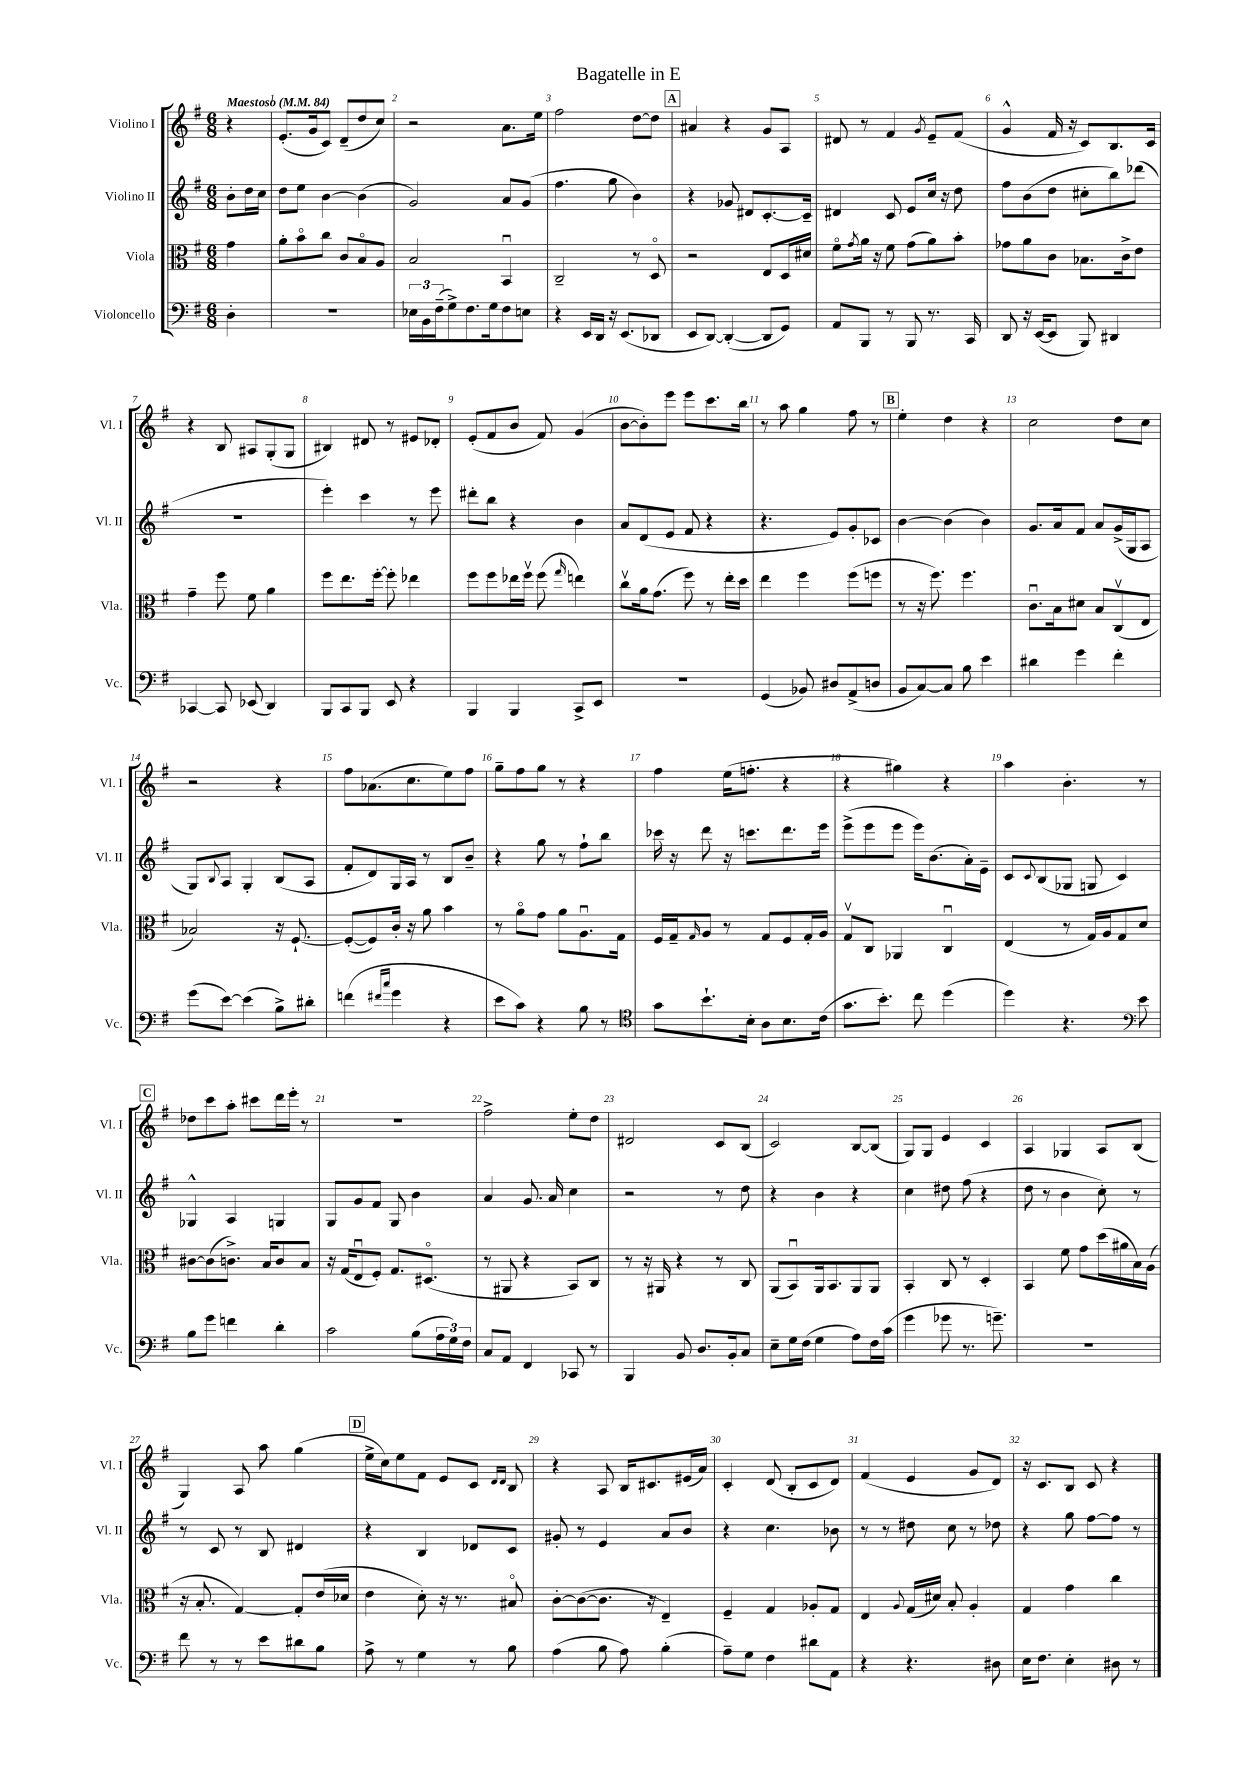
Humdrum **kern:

**kern	**kern	**kern	**kern
*staff4	*staff3	*staff2	*staff1
*clefF4	*clefC3	*clefG2	*clefG2
*k[f#]	*k[f#]	*k[f#]	*k[f#]
*M6/8	*M6/8	*M6/8	*M6/8
*MM84	*MM84	*MM84	*MM84
4D'	4g	8b'	4r
.	.	16dd	.
.	.	16cc	.
=	=	=	=
2.r	8a'	8dd	(8.e'
.	8bo	8ee	.
.	.	.	16g
.	8cc	[4b	8c)
.	8c	.	(8d~
.	8Bo	(4b]	8dd
.	8A	.	8cc)
=	=	=	=
24E-	2B	2g)	2r
24BB	.	.	.
(24F#~	.	.	.
8G^)	.	.	.
8.F#	.	.	.
16G	.	.	.
8F#	4BBu	8a	8.a
8E	.	(8g	.
.	.	.	16ee
=	=	=	=
4r	2C~	4.ff#	2ff#
16EE	.	.	.
16DD	.	.	.
16r	.	8gg	.
(8.EE	.	.	.
.	8r	4b)	[8dd
8DD-	8Do	.	8dd]
=	=	=	=
8EE	2r	4r	4a#
[8DD)	.	.	.
(4DD'_	.	8g-	4r
.	.	8d#	.
8DD]	8E	[8.c'	8g
8GG)	16D	.	8A
.	16d#	16c~]	.
=	=	=	=
8AA	8f#o	4d#	8d#
.	8qg	.	.
8BBB	16a	.	8r
.	16r	.	.
8r	8f#	8c	4f#
8BBB	(8g	8e	.
.	.	.	8qg
8.r	8a)	16cc	8e~
.	.	16r	.
.	8b'	8dd	(8f#
16CC	.	.	.
=	=	=	=
8DD	8g-	8ff#	4g^^
16r	8a	(8b	.
([16EE	.	.	.
8EE]	8c	8dd	16f#
.	.	.	16r
8BBB)	8.B-	8cc#'	8c)
4DD#	.	8bb)	8.B
.	16c^	.	.
.	8e	(8ddd-	.
.	.	.	16c
=	=	=	=
[4CC-	4g~	2.r	4r
8CC-]	8ff#	.	8B
(8EE-	8f#	.	8A#
4DD)	4a	.	(8G'
.	.	.	8G
=	=	=	=
8BBB	8ff#	4eee')	4B#)
8CC	8.ee	.	.
8BBB	.	4ccc	8d#
.	[16ff#'	.	.
8EE	8ff#']	.	8r
4r	4ee-	8r	8e#
.	.	8eee	8d-'
=	=	=	=
4BBB	8ff#	8ddd#'	(8e'
.	8ff#	8bb	8f#
4BBB	16ee-	4r	8b
.	16ff#v	.	.
.	(8ff#	.	8f#)
.	16qqgg	.	.
8CC^	4ee)	4b	(4g
8EE	.	.	.
=	=	=	=
2.r	8ccv	8a	[8b
.	16a	(8d	8b'])
.	(8.g	.	.
.	.	8e	8eee
.	8ff#)	8f#	8eee
.	8r	4r	8.ccc
.	16ee'	.	.
.	16dd	.	16bb
=	=	=	=
(4GG	4ee	4.r	8r
.	.	.	8aa
8BB-)	4ff#	.	4gg
8D#	.	8e)	.
(8AA^	(8ff#	8g'	8ff#
8D	8ff	8c-	8r
=	=	=	=
8BB	8r	[4b	4ee'
[8C)	16r	.	.
.	8.ff#)	.	.
8C]	.	(4b]	4dd
8B	4.ff#	.	.
4e	.	4b)	4r
=	=	=	=
4d#	8.cu	8.g	2cc
.	16B	16a	.
4g	8d#	8f#	.
.	8B	8a	.
4f#'	(8Cv	(16g^	8dd
.	.	16G	.
.	8E	8A	8cc
=	=	=	=
(8g	2B-)	8G)	2r
.	.	8qqB	.
[8e)	.	8A	.
(4e]	.	4G'	.
8B^)	16r	(8B	4r
.	[8.F#`	.	.
8d#'	.	8A	.
=	=	=	=
(4f	(8F#'_	8f#'	8ff#
.	8F#])	8d)	(8.a-
16qqf#	.	.	.
16qqcc	.	.	.
4g	16c'	16G	.
.	16r	16A	8.cc
.	8a	8r	.
4r	4b	8B	8ee)
.	.	8b~	8ff#
=	=	=	=
8e	8r	4r	8gg~
8c)	8ao	.	8ff#
4r	8g	8gg	8gg
.	8a	8r	8r
8B	8.Au	8ff#`	4r
8r	.	8bb	.
.	16G	.	.
=	=	=	=
*clefC4	*	*	*
8g	16F#	16ccc-	4ff#
.	16G~	16r	.
.	16qqG	.	.
8.b`	8A	8ddd	.
.	8r	16r	(16ee
16B'	.	8.ccc	8.ff'
8A	8G	.	.
8.B	8F#	8.ddd	4r
.	16G'	.	.
(16c	16A	16eee	.
=	=	=	=
8.g	8Gv	(8eee^	4r
.	8C	8eee	.
8.b')	.	.	.
.	4AA-	8eee	4gg#)
8cc	.	16eee)	.
.	.	(8.b	.
(4dd	4Cu	.	4r
.	.	16a')	.
.	.	16e~	.
=	=	=	=
4dd)	(4E	8c	4aa
.	.	8qqc	.
.	.	(8B	.
4.r	8r	8G-	4.b'
.	16G)	8G	.
.	16A	.	.
.	8G	4c)	.
*clefF4	*	*	*
8e	8d	.	8r
=	=	=	=
8B	[8c#	4G-^^	8dd-
8g	(8c#]	.	8ccc
4f	8.c^)	4A	8aa'
.	.	.	8ccc#
.	16B	.	.
4d'	8c	4G	16ddd
.	.	.	16eee'
.	8B	.	8r
=	=	=	=
2c	16r	8G	2.r
.	(16G	.	.
.	8Eu	8g	.
.	8F#')	8f#	.
.	8.G	8G	.
(8B	.	4b	.
.	(8.D#o	.	.
24A	.	.	.
24G)	.	.	.
24F#	.	.	.
=	=	=	=
8C	8r	4a	2ff#^
8AA	8AA#	.	.
4FF#	4r	8.g	.
.	.	16a	.
8CC-	8BB)	4cc	8ee'
8r	8C	.	8dd
=	=	=	=
4BBB	8r	2r	2d#
.	16r	.	.
.	16AA#	.	.
8BB	4r	.	.
8.D	.	.	.
.	8r	8r	8c
16BB'	.	.	.
8C	8C	8dd	(8B
=	=	=	=
8E~	(8AA	4r	2c)
16G	8BBu)	.	.
(16F#	.	.	.
4G	16AA	4b	.
.	8.BB	.	.
8A)	8AA	4r	[8B
16F#	8AA	.	(8B]
(16c	.	.	.
=	=	=	=
4g	4BB'	4cc	8G)
.	.	.	8G
8g-	8C	8dd#	4e
8.r	8r	(8ff#	.
.	4D'	4r	4c
8.g~)	.	.	.
=	=	=	=
2.r	4BB	8dd	4A
.	.	8r	.
.	8f#	4b	4G-
.	8g	.	.
.	(16dd	8cc')	8A
.	16a#	.	.
.	16B)	8r	(8B
.	(16A	.	.
=	=	=	=
8f#	16r	8r	4G)
.	8.B'	.	.
8r	.	8c	.
8r	[4G)	8r	8A
8e	.	8B	8aa
8d#	8G']	4d#	(4gg
8B	(16e	.	.
.	16d-	.	.
=	=	=	=
8A^	4e	4r	16ee^
.	.	.	16cc)
8r	.	.	8ee
4G	8d')	4B	8f#
.	16r	.	8e
.	8.r	.	.
8r	.	8d-	8c
.	.	.	16qqd
.	.	.	16qqd
8B	8B#o	8c	8B
=	=	=	=
(4A	[8c'	8g#'	4r
.	(8c_	8r	.
8B	8.c]	4e	8A
8A)	.	.	16B
.	16r	.	8.c#
(4B'	4E~)	8a	.
.	.	8b	(16e#
.	.	.	16a)
=	=	=	=
8A~)	4F#~	4r	4c'
8G	.	.	.
4F#	4G	4.cc	(8d
.	.	.	8B'
8d#	8A-'	.	8c
8AA	8G	8b-	8d)
=	=	=	=
4r	4E	8r	(4f#
.	.	8r	.
.	8qqA	.	.
4.r	(16G	8dd#	4e
.	16d#)	.	.
.	8B'	8cc	.
.	4A'	8r	8g
8D#	.	8dd-	8d)
=	=	=	=
16E	4G	4r	16r
8.F#	.	.	8.c
4E'	4g	8gg	8B
.	.	[8ff#	8c
8D#	4cc	8ff#]	4r
8r	.	8r	.
==	==	==	==
*-	*-	*-	*-
